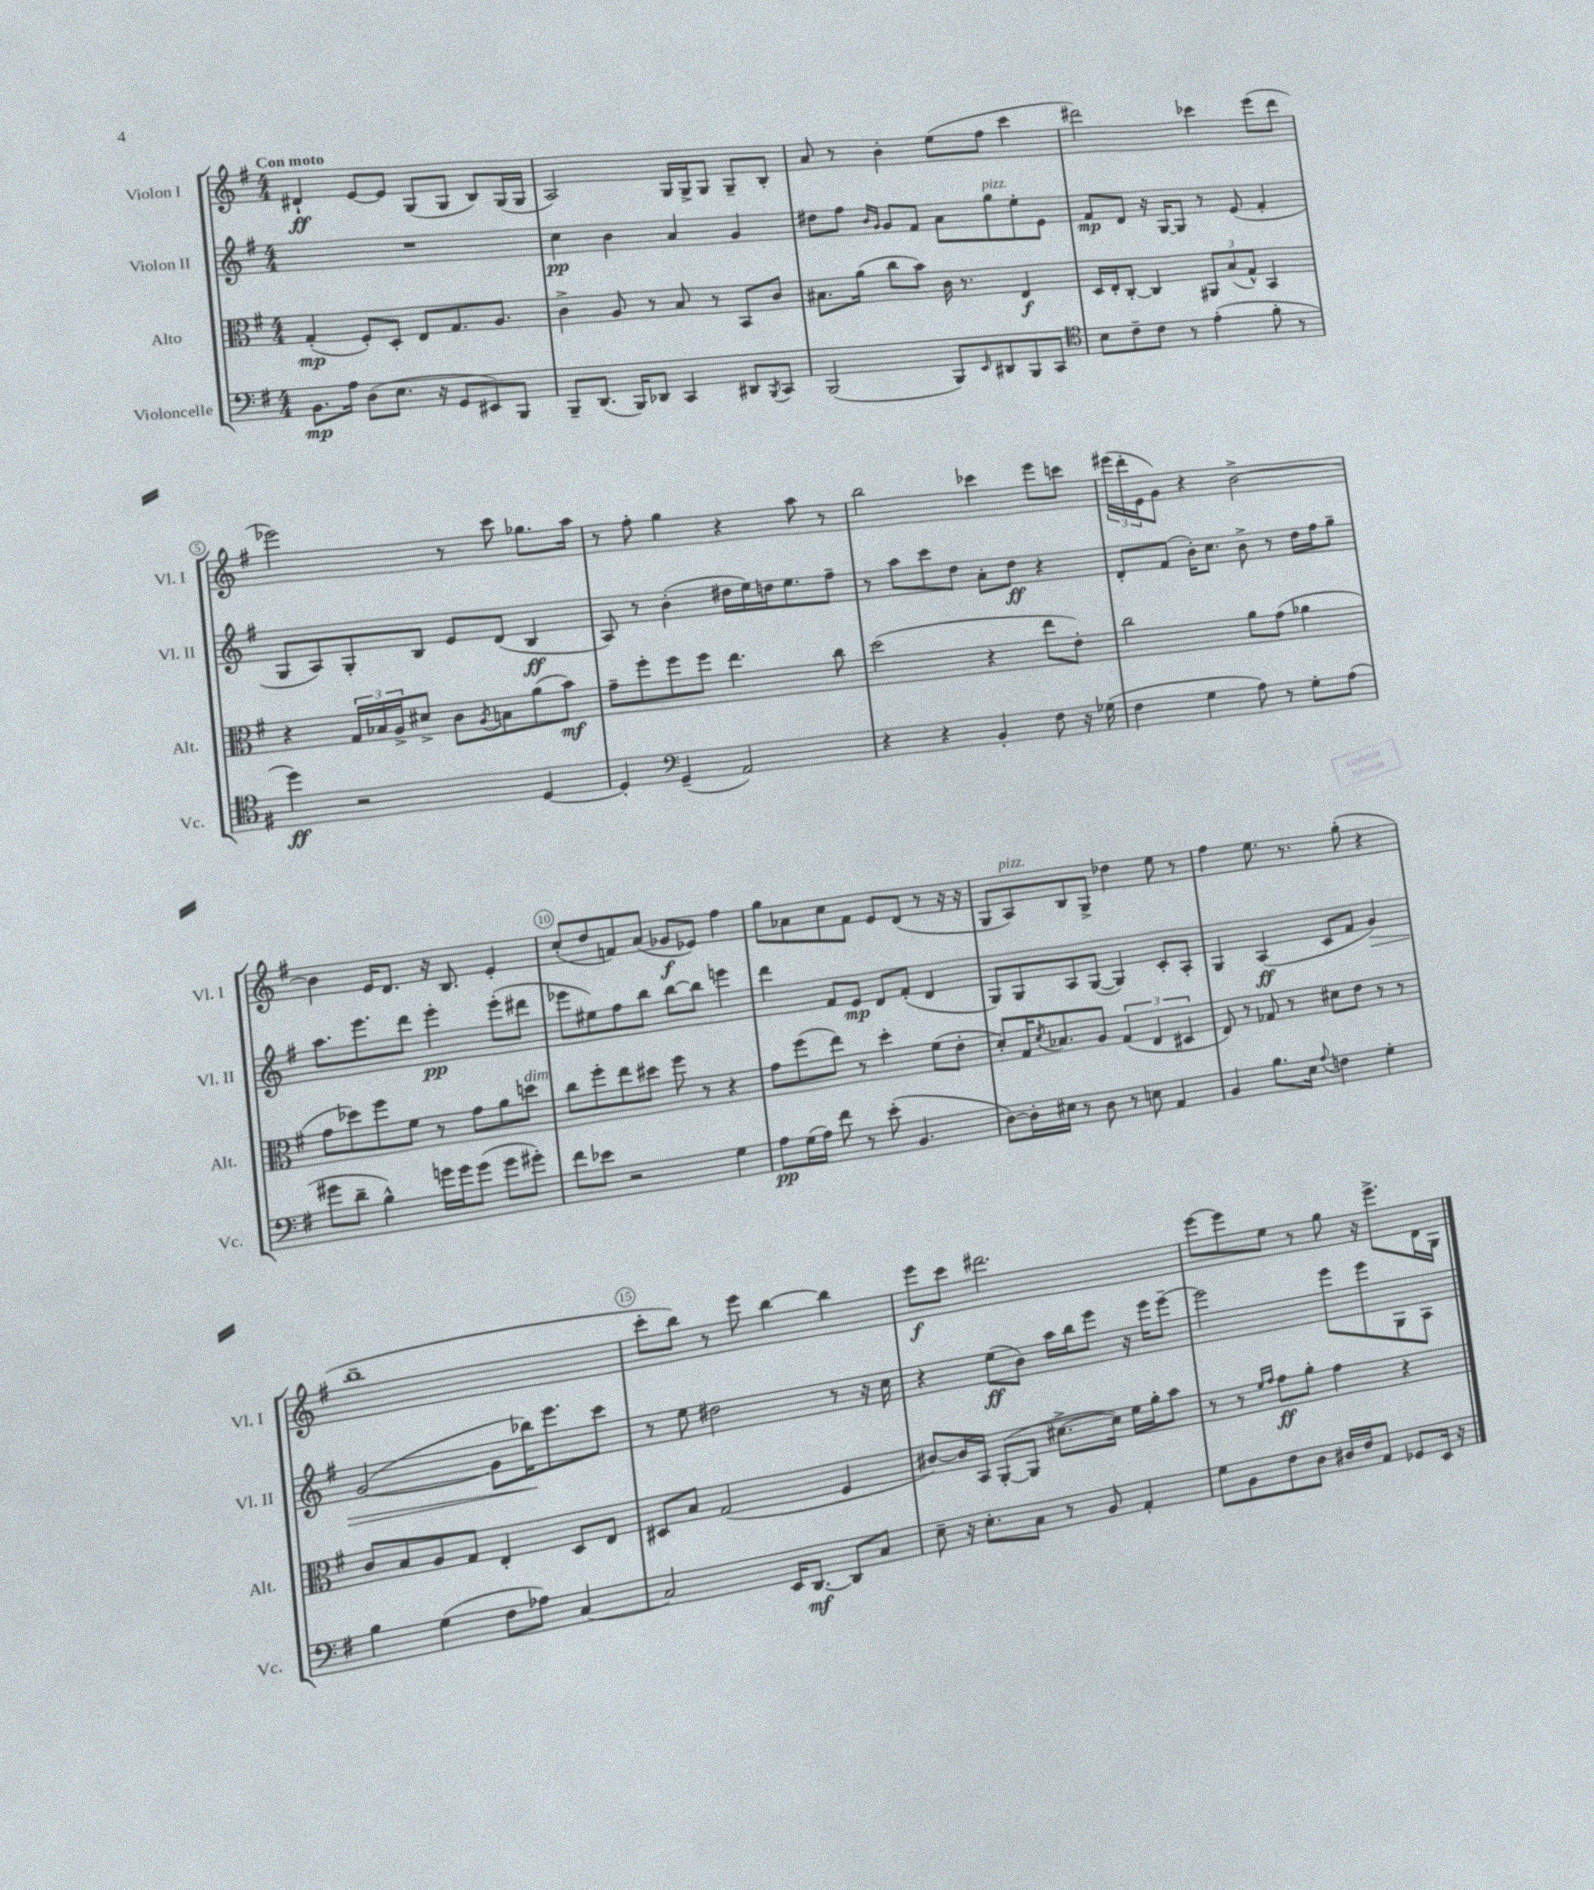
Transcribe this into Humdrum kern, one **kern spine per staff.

**kern	**kern	**kern	**kern
*staff4	*staff3	*staff2	*staff1
*clefF4	*clefC3	*clefG2	*clefG2
*k[f#]	*k[f#]	*k[f#]	*k[f#]
*M4/4	*M4/4	*M4/4	*M4/4
8.BB	(4G'	1r	4d#`
16A	.	.	.
(8D	8F#')	.	[8e
8.E	8D'	.	8e]
.	8E	.	(8G
16r	.	.	.
8GG	8.G	.	8G
8EE#)	.	.	8B)
.	8.A	.	.
8BBB	.	.	(16G
.	.	.	16G
=	=	=	=
8BBB~	4c^	4cc	2A)
(8.DD	.	.	.
.	8A	4b	.
16BBB)	.	.	.
8DD-	8r	.	.
4CC	8B	4a	16G
.	.	.	16G^
.	8r	.	8G
8DD#	8BB	4g	8G~
8qBBB	.	.	.
8CC	8c	.	8B'
=	=	=	=
(2BBB	8.B#	8dd#	8a
.	.	8ff#	8r
.	(16a	.	.
.	.	16qqb	.
.	.	16qqg	.
.	8cc	8g	4b'
.	8b)	8f#	.
8BBB)	16c	8a	(8ee
.	8.r	.	.
16qqEE	.	.	.
8DD#	.	8gg	8ff#
8BBB	4E	8ee'	4ccc
8CC	.	8e	.
=	=	=	=
*clefC4	*	*	*
8B	16D	8f#	2ddd#)
.	16E'	.	.
8c~	[8C'	8d	.
8c	4C]	16r	.
.	.	[16G	.
8r	.	8G]	.
(4e'	12AA#	8r	4ccc-
.	(12B	.	.
.	.	(8e	.
.	12G^^)	.	.
8f#'	4BB	4f#'	(8eee
8r	.	.	8ddd#
=	=	=	=
4dd)	4r	8G	2eee-)
.	.	8A)	.
2r	24G	8G'	.
.	24B-	.	.
.	24A^	.	.
.	8d#^	8B	.
.	8c	8e	8r
.	8qA	.	.
.	8B	(8d	8ccc
[4D	(8a	4B	8.gg-
.	8b)	.	.
.	.	.	16aa
=	=	=	=
4D']	8g~	8A)	8r
.	8ff#'	8r	8ff#'
*clefF4	*	*	*
(4GG~	8ff#	(4b'	4gg
.	8ff#	.	.
2AA)	4.ee	16dd#	4r
.	.	16ee)	.
.	.	16dd	.
.	.	8.ee	.
.	.	.	8aa
.	8cc	8ff#~	8r
=	=	=	=
4r	(2dd	8r	2bb
.	.	8aa	.
4r	.	8ccc	.
.	.	8dd	.
4BB'	4r	8a'	4ccc-
.	.	8dd	.
8F#	8ee	4r	8eee
16r	8e')	.	8ccc
(16G-	.	.	.
=	=	=	=
4F#	2cc	8d'	(24eee#
.	.	.	24ddd'
.	.	.	24e
.	.	(8f#	8g)
4G	.	16b')	4r
.	.	8.cc	.
8A)	8a	8b^	[2b^
8r	(8g	8r	.
8G'	4a-	16dd	.
.	.	16ff#	.
(8A	.	8gg~	.
=	=	=	=
8g#	8g	8.aa	4b]
8d~	8dd-)	.	.
.	.	8.eee	.
4B^^)	8ff#	.	16e
.	.	.	8.d
.	8f#	8ddd	.
16g	8r	4eee'	16r
16g	.	.	8.B
(8g	8g	.	.
8g	8a	(8eee'	4e'
8g#')	8dd	8ddd#	.
=	=	=	=
8f#	8cc	8eee-	(8cc'
8e-	8ff#'	8ee#)	8dd
2r	8ee	8ff#	8f)
.	8dd#	8bb	(8a
.	8ff#	[8bb	8g-
.	8r	8bb]	8e-)
4G	4r	4eee	4ff#
=	=	=	=
8A	8g	4ddd	8gg
(16G	(8ff#	.	8a-
16A)	.	.	.
8f#	8ee)	8f#	8cc
8r	8r	8e	8f#
(8e'	4dd'	8d	8e
4.BB	.	(8f#'	(8d
.	(8f#	4d	8r
.	8e'	.	16r
.	.	.	16r
=	=	=	=
[8D)	8d')	8G)	8G
16D']	16G	8G	8A)
.	8qd	.	.
16E#	8.B-	.	.
8r	.	8A	8B
8D	8A	([8G	8G^
8r	(6G	4G])	4dd-
8E	.	.	.
.	6E	.	.
4AA	.	8c'	8ee
.	6D#	.	.
.	.	8A'	8r
=	=	=	=
4BB	8E)	4G	4ff#
.	8r	.	.
8.B	8G-	(4A	8.ee
.	8r	.	.
16E	.	.	8.r
8qqA	.	.	.
4F	8d#	8c	.
.	8e	8f#	(8gg'
4G'	8r	4g)	4r
.	8r	.	.
=	=	=	=
4B	8c	([2g	1bb~
.	8B	.	.
(4G	8A	.	.
.	8G	.	.
8F#	4E'	8g]	.
8A-)	.	16bb-)	.
.	.	8.eee	.
[4C	8D	.	.
.	8E	8ccc	.
=	=	=	=
2C]	8D#	8r	8ccc'
.	8B	8ee	8bb)
.	(2G	2dd#	8r
.	.	.	8eee
16EE	.	.	[4bb
[8.DD	.	.	.
8DD]	4F#	8r	4bb]
8C	.	16r	.
.	.	16cc	.
=	=	=	=
8E~	[8c#)	4r	8eee
16r	16c#]	.	8ccc
8.E'	16BB	.	.
.	([8AA'	(8ee	2.ddd#
8C	8AA]	8b)	.
8r	[8.d#^	16aa	.
.	.	16bb	.
8BB	.	8eee	.
.	16d#])	.	.
4AA'	16f#	16r	.
.	16a'	16eee	.
.	8b	[8eee~	.
=	=	=	=
8G	8r	2eee]	[8eee
8BB	8r	.	8eee]
.	16qqf#	.	.
.	16qqg	.	.
8F#	8g	.	8ee
8D	8a'	.	8r
16D#	4g	8eee	8gg
16F#	.	.	.
8AA	.	8eee	16r
.	.	.	8.eee^
8GG-	4r	8G	.
16EE	.	8A	16d
16r	.	.	16G
==	==	==	==
*-	*-	*-	*-
